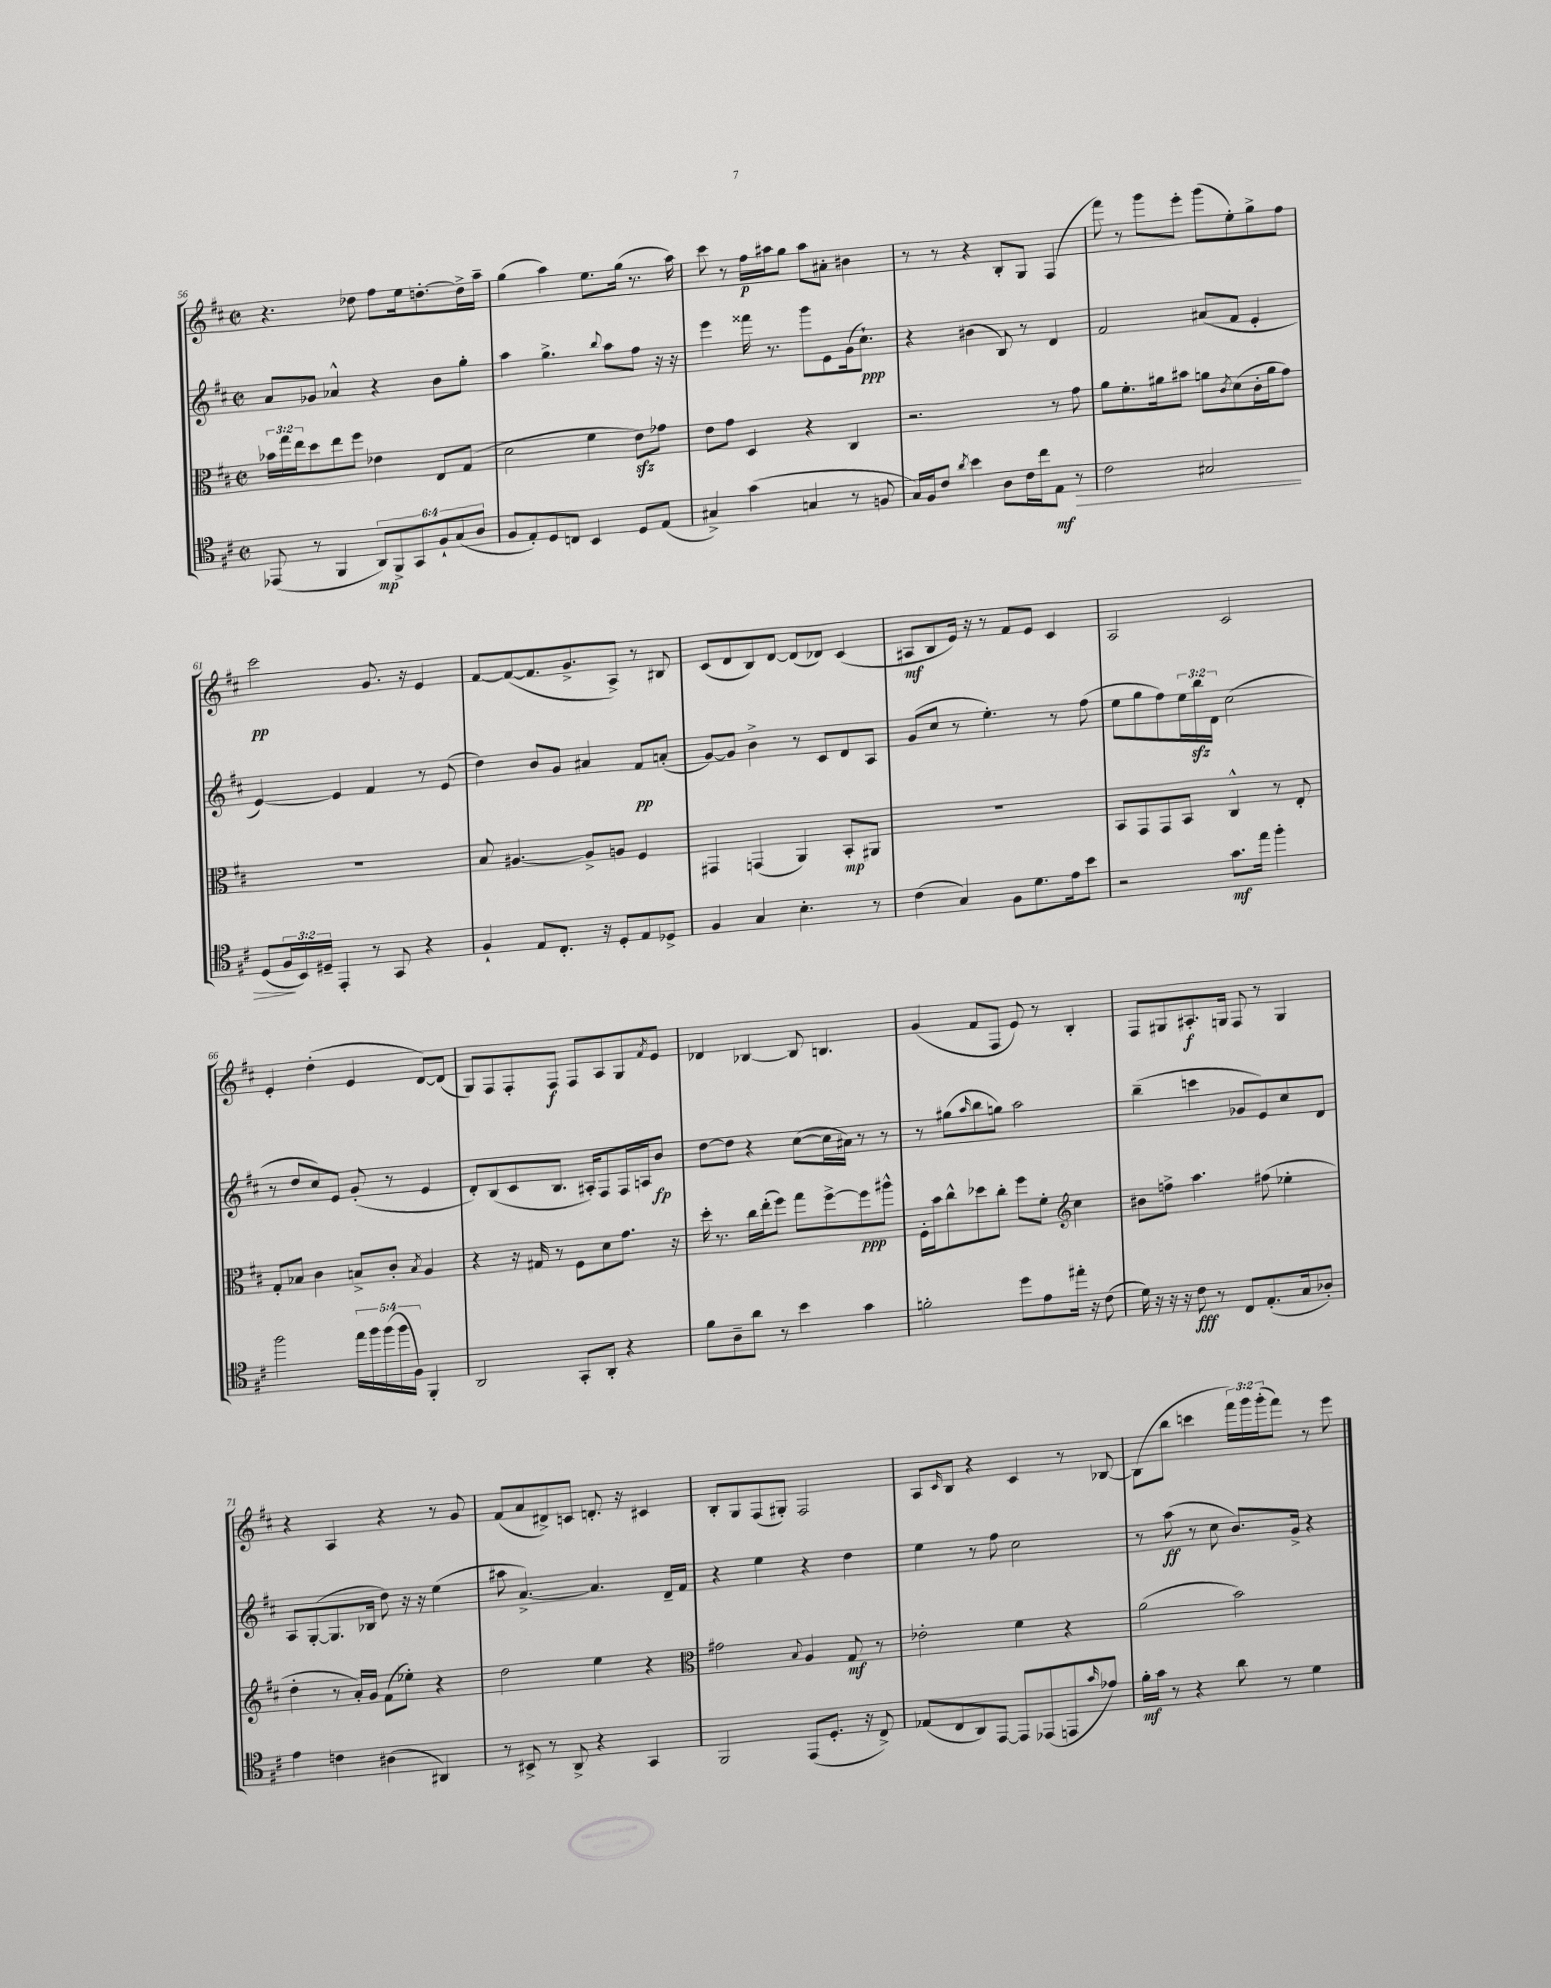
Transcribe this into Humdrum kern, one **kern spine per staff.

**kern	**kern	**kern	**kern
*staff4	*staff3	*staff2	*staff1
*clefC4	*clefC3	*clefG2	*clefG2
*k[f#c#]	*k[f#c#]	*k[f#c#]	*k[f#c#]
*M2/2	*M2/2	*M2/2	*M2/2
*met(c|)	*met(c|)	*met(c|)	*met(c|)
(8EE-	24b-	8a	4.r
.	24gg	.	.
.	24ee	.	.
8r	8dd	8g-	.
4FF#	8ee	4a-^^	.
.	8ff#	.	8dd-
12AA)	4e-	4r	8ff#
12FF#^	.	.	.
.	.	.	16ee
12GG	.	.	.
.	.	.	[8.dd'
12F#`	8E	8b	.
(12G	.	.	.
.	(8G	8gg'	16dd^]
12A	.	.	.
.	.	.	16aa~
=	=	=	=
8F#	2d	4aa	(4gg
8E')	.	.	.
8D	.	4.gg^	4aa)
8C	.	.	.
4BB	4f#	.	8.ee
.	.	8qqbb	.
.	.	8aa	.
.	.	.	(16gg
8D	8e)	8ff#	8.r
(8E	8g-	16r	.
.	.	16r	16aa)
=	=	=	=
4G#^)	8e	4eee	8ccc#
.	8g	.	8r
(4g	4D	16fff##	16ff#
.	.	8.r	16aa#
.	.	.	8gg
4G	4r	8ggg	8aa#
.	.	8e	8a#'
8r	4C#	(16g	4b#
.	.	8.cc#`)	.
8F	.	.	.
=	=	=	=
16G)	2.r	4r	8r
16F#	.	.	.
8c#	.	.	8r
8qa	.	.	.
4b	.	(4b#	4r
8A	.	8B)	8B'
16c#	.	8r	8G
16cc#	.	.	.
8E	8r	4d	(4F#
8r	8g	.	.
=	=	=	=
2c#	8a	2f#	8fff#)
.	8.f#'	.	8r
.	.	.	8ggg
.	16a#	.	.
.	8b#	.	8eee'
2G#	8a	(8a#	(8ggg
.	8qc#	.	.
.	(8d	8f#	8ee')
.	16c#'	4e'	8gg^
.	16a	.	.
.	8g)	.	8ff#
=	=	=	=
(8D	1r	[4e)	2ccc#
24F#	.	.	.
24BB)	.	.	.
24D#~	.	.	.
4EE'	.	4e]	.
8r	.	4f#	8.g
8GG	.	.	.
.	.	.	16r
4r	.	8r	4e
.	.	(8e	.
=	=	=	=
4F#`	8B	4dd)	[8f#
.	[4.A#	.	(8f#_
8E	.	8b	8.f#]
8.C#'	.	8g	.
.	.	.	8.g^
.	8A#^]	4a#	.
16r	.	.	.
8D'	8A	.	8A^)
8E	4F#	8f#	8r
8D-^	.	(8a'	8B#
=	=	=	=
4F#	4GG#	[8g)	(8c#
.	.	8g]	8d
4G	(4GG	4b^	8B)
.	.	.	[8d
4.B'	4AA)	8r	(8d]
.	.	8c#	8d-)
.	8BB'	8d	(4c#
8r	8AA#	8A	.
=	=	=	=
(4c#	1r	(8g	8A#
.	.	8cc#	8B
4G)	.	8r	16e)
.	.	.	16r
.	.	4.ee')	8r
8F#	.	.	8f#
8.d	.	.	8e
.	.	8r	4c#
16e	.	.	.
8b	.	(8ff#	.
=	=	=	=
2r	8BB	8ee	2A
.	8GG	8gg	.
.	8GG	8ff#)	.
.	8BB	24ee	.
.	.	24bb	.
.	.	24d	.
8.g	4C#^^	(2cc#	2c#
16ee	.	.	.
4ff#'	8r	.	.
.	8E'	.	.
=	=	=	=
2ff#	8G'	8r	4e'
.	8B-	8dd	.
.	4c#	8cc#)	(4dd'
.	.	8e	.
20ee	8B^	(8g'	4e
20ff#	.	.	.
(20ff#	.	.	.
.	8c#'	8r	.
20ff#	.	.	.
20F#)	.	.	.
.	8qB	.	.
4FF#'	4A	4e	[8d)
.	.	.	(8d]
=	=	=	=
2AA	4r	8d')	8G)
.	.	(8B	8F#
.	16r	8c#	8F#'
.	16G#	.	.
.	8r	8.B	8F#
8GG'	8F#	.	8F#
.	.	16A#')	.
8AA'	8d	8F#	8A
4r	8.g	16F#	8G
.	.	16A	.
.	.	.	8qf#
.	.	8b	8e
.	16r	.	.
=	=	=	=
8f#	16dd'	[8dd	4d-
.	8.r	.	.
8A~	.	8dd]	.
8a	16cc#	4r	[4B-
.	(16ee'	.	.
8r	8ff#)	.	.
4b	8gg	([8cc#	8B-]
.	[8ff#^	16cc#]	4.B
.	.	16a#)	.
4g	8ff#]	8r	.
.	8aa#^^	8r	.
=	=	=	=
2f'	16F#'	8r	(4g
.	16b	.	.
.	8cc#^^	(8gg#	.
.	.	16qqaa	.
.	8dd-	8bb	8f#
.	8cc#'	8gg)	8F#
8dd	8ff#	2aa	8e)
8e	8f#'	.	8r
*	*clefG2	*	*
16ee#'	4cc#	.	4B'
16r	.	.	.
(8c#	.	.	.
=	=	=	=
16d)	8b#	(4bb~	8F#
16r	.	.	.
16r	8ff^	.	8G#
16r	.	.	.
8c#	4.aa	4ccc	8.A#'
8r	.	.	.
.	.	.	16G
8C#	.	8g-	8F#
(8.E'	(8ff#	8e)	8r
.	4ee-'	8cc#	4G
16G	.	.	.
8A-')	.	8d	.
=	=	=	=
4e	4dd'	8A	4r
.	.	([8G'	.
4c	8r	8.G]	4A
.	16a')	.	.
.	16g	16B-	.
(4A#	(8f#	8dd)	4r
.	8ee-')	16r	.
.	.	16r	.
4AA#)	4r	(4ee	8r
.	.	.	8g
=	=	=	=
8r	2dd	8aa#	(8f#
8BB#^	.	[4.a^)	8a
8r	.	.	8d#^)
8AA^	.	.	8c
4r	4ee	4.a]	8.d'
.	.	.	16r
4GG	4r	.	4c#
.	.	16d~	.
.	.	16f#	.
=	=	=	=
*	*clefC3	*	*
2FF#	2g#	4r	8B'
.	.	.	8G
.	.	4ee	(8F#
.	.	.	8G#')
.	8qqB	.	.
(8EE	4A	4r	2F#
8.D'	.	.	.
.	8G	4dd	.
16r	.	.	.
8C#^)	8r	.	.
=	=	=	=
(8E-	2e-'	4ee	8A
.	.	.	16qqc#
8C#	.	.	8B
8AA)	.	8r	4r
[8EE	.	8ff#	.
8EE]	4f#	2cc#	4c#
(8EE-	.	.	.
8EE	4r	.	8r
16qqg	.	.	.
8e-)	.	.	[8B-
=	=	=	=
16f#'	(2a	8r	(8B-]
16g	.	.	.
8r	.	(8aa	8bb
4r	.	8r	4ccc
.	.	8cc#	.
8a	2b)	8.b)	24fff#)
.	.	.	24ggg
.	.	.	(24ggg'
8r	.	.	8fff#)
.	.	16g^	.
4d	.	4r	8r
.	.	.	8eee
==	==	==	==
*-	*-	*-	*-
